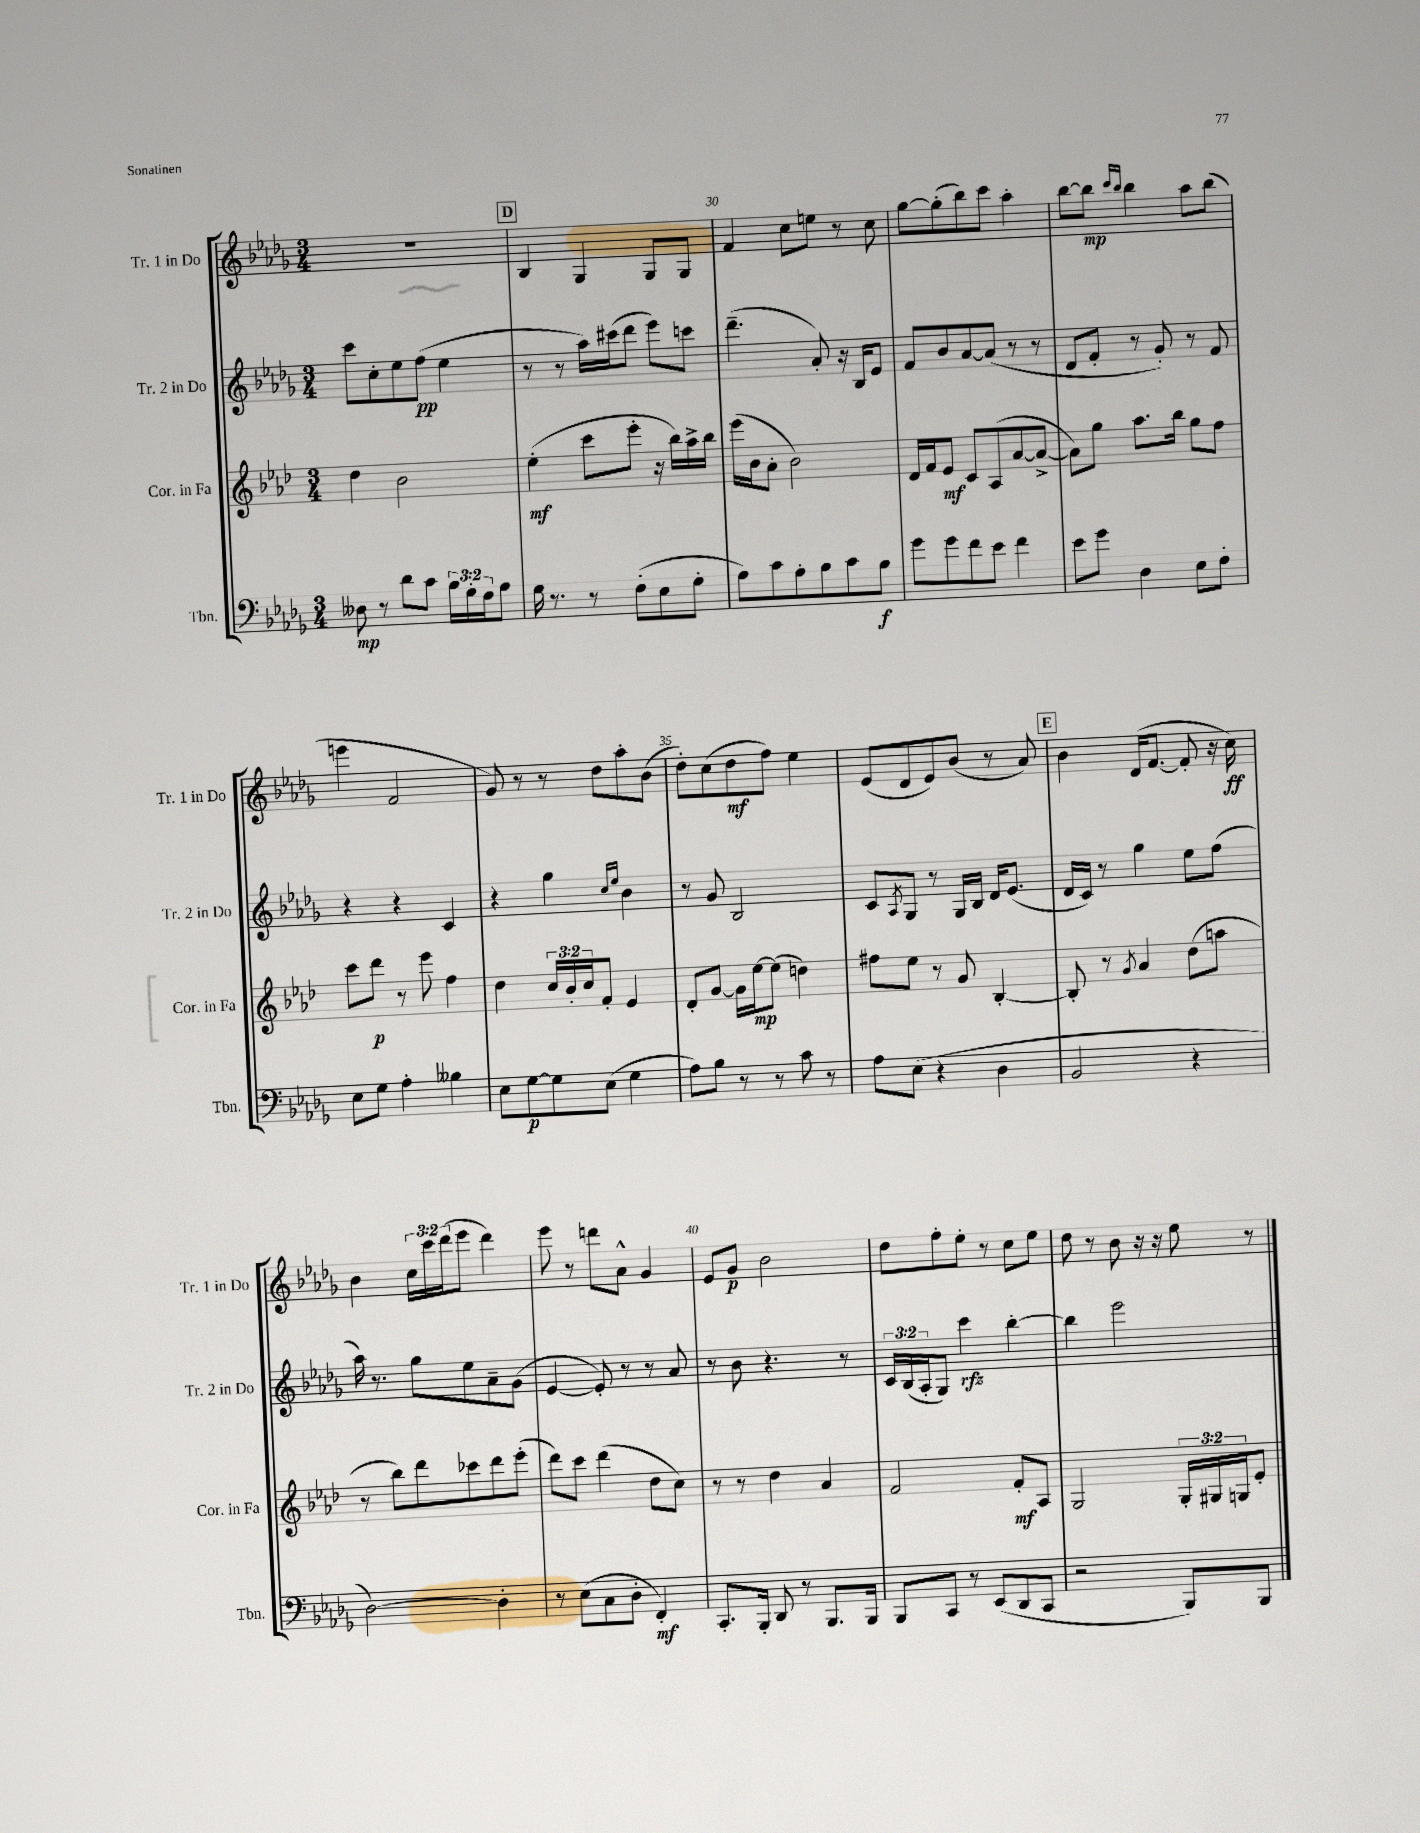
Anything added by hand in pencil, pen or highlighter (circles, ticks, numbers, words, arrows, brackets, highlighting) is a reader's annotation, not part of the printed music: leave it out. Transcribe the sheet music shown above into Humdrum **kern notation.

**kern	**kern	**kern	**kern
*staff4	*staff3	*staff2	*staff1
*clefF4	*clefG2	*clefG2	*clefG2
*k[b-e-a-d-g-]	*k[b-e-a-d-]	*k[b-e-a-d-g-]	*k[b-e-a-d-g-]
*M3/4	*M3/4	*M3/4	*M3/4
8D--	4dd-	8ccc	2.r
8r	.	8cc'	.
8d-	2b-	8ee-	.
8c	.	(8ff	.
24B-	.	4ee-	.
24G-'	.	.	.
24F	.	.	.
8A-	.	.	.
=	=	=	=
16G-	(4ee-'	8r	4B-
8.r	.	.	.
.	.	8r	.
8r	8ccc	16aa-)	4G-
.	.	(16ccc#	.
(8F'	8eee-'	8ddd-	.
8E-	16r	8eee-)	8G-
.	16bb-)	.	.
8G-'	16aa-^	8ccc	8G-
.	16bb-	.	.
=	=	=	=
8A-)	(16eee-	(4.ddd-~	4f
.	16b-	.	.
8c	8a-'	.	.
8A-'	2b-)	.	8cc
8B-	.	8a-')	8ee
8c	.	16r	8r
.	.	16B-	.
8B-	.	8e-	8cc
=	=	=	=
8g-	16d-	8f	[8gg-
.	16f	.	.
8g-	8e-	8b-	(8gg-']
8f	8c	[8a-	8bb-)
8e-	(8A-	(8a-]	8ccc
4f	[8a-	8r	4aa-'
.	8a-^_	8r	.
=	=	=	=
8e-	8a-])	8d-	[8bb-
8g-	8gg	8f'	8bb-]
.	.	.	16qqccc
.	.	.	16qqbb-
4D-	8.aa-	8r	4bb-
.	.	8g-')	.
.	16bb-	.	.
8E-	8gg	8r	8aa-
8F'	8ff	8f	(8bb-
=	=	=	=
8E-	8ccc	4r	4eee
8G-	8ddd-	.	.
4A-'	8r	4r	2f
.	8eee-	.	.
4B--	4ff	4c	.
=	=	=	=
8E-	4dd-	4r	8g-)
[8G-	.	.	8r
8G-]	24cc	4gg-	8r
.	24b-'	.	.
.	24cc	.	.
(8E-	8f'	.	8dd-
.	.	16qqcc	.
.	.	16qqee-	.
4G-	4e-	4b-	8aa-'
.	.	.	(8b-
=	=	=	=
8A-)	8d-'	8r	8dd-')
8B-	[8g	8g-	(8cc
8r	16g]	2B-	8dd-
.	[16ee-	.	.
8r	(8ee-]	.	8ff)
8c	4dd)	.	4ee-
8r	.	.	.
=	=	=	=
8A-	8ff#	8c	(8e-
.	.	8qA-	.
(8E-	8ee-	8G-	8d-
4r	8r	8r	8e-)
.	8g	16G-	(8b-
.	.	16B-	.
4D-	[4B-'	16d-	8r
.	.	(8.e-	.
.	.	.	8a-)
=	=	=	=
2BB-	8B-']	16d-	4b-
.	.	16c)	.
.	8r	8r	.
.	8qg	.	.
.	4a-	4gg-	(16d-
.	.	.	[8.f
4r	(8dd-	8ee-	8f']
.	8aa	(8ff	16r
.	.	.	16cc)
=	=	=	=
[2D-)	8r	16aa-)	4b-
.	.	8.r	.
.	8bb-)	.	.
.	8ddd-	8gg-	24cc
.	.	.	24ccc
.	.	.	(24ddd-
.	8ccc-	8ee-	8eee-
4D-']	8ddd-	8a-~	4ddd-)
.	(8eee-'	(8g-	.
=	=	=	=
8r	8ddd-)	[4e-	8eee-
(8E-	8ccc	.	8r
8C	(4ddd-	8e-'])	8ddd
8D-'	.	8r	8a-^^
4FF')	8dd-	8r	4g-
.	8cc)	8a-	.
=	=	=	=
8.CC'	8r	8r	8e-
.	8r	8b-	8g-
16BBB-'	.	.	.
8DD-	4dd-	4.r	2b-
8r	.	.	.
8.BBB-	4a-	.	.
.	.	8r	.
16BBB-	.	.	.
=	=	=	=
8BBB-	2f	24c	8dd-
.	.	(24B-	.
.	.	24A-'	.
8CC	.	8G-)	8ff'
8r	.	4ccc	8ee-'
(8EE-	.	.	8r
8DD-	8f'	[4bb-'	8cc
8CC	8A-	.	8ee-
=	=	=	=
2r	2G	4bb-]	8dd-
.	.	.	8r
.	.	2eee-	8b-
.	.	.	16r
.	.	.	16r
8BBB-)	24G'	.	8ee-
.	24G#	.	.
.	24G	.	.
8BBB-	8e-'	.	8r
==	==	==	==
*-	*-	*-	*-
